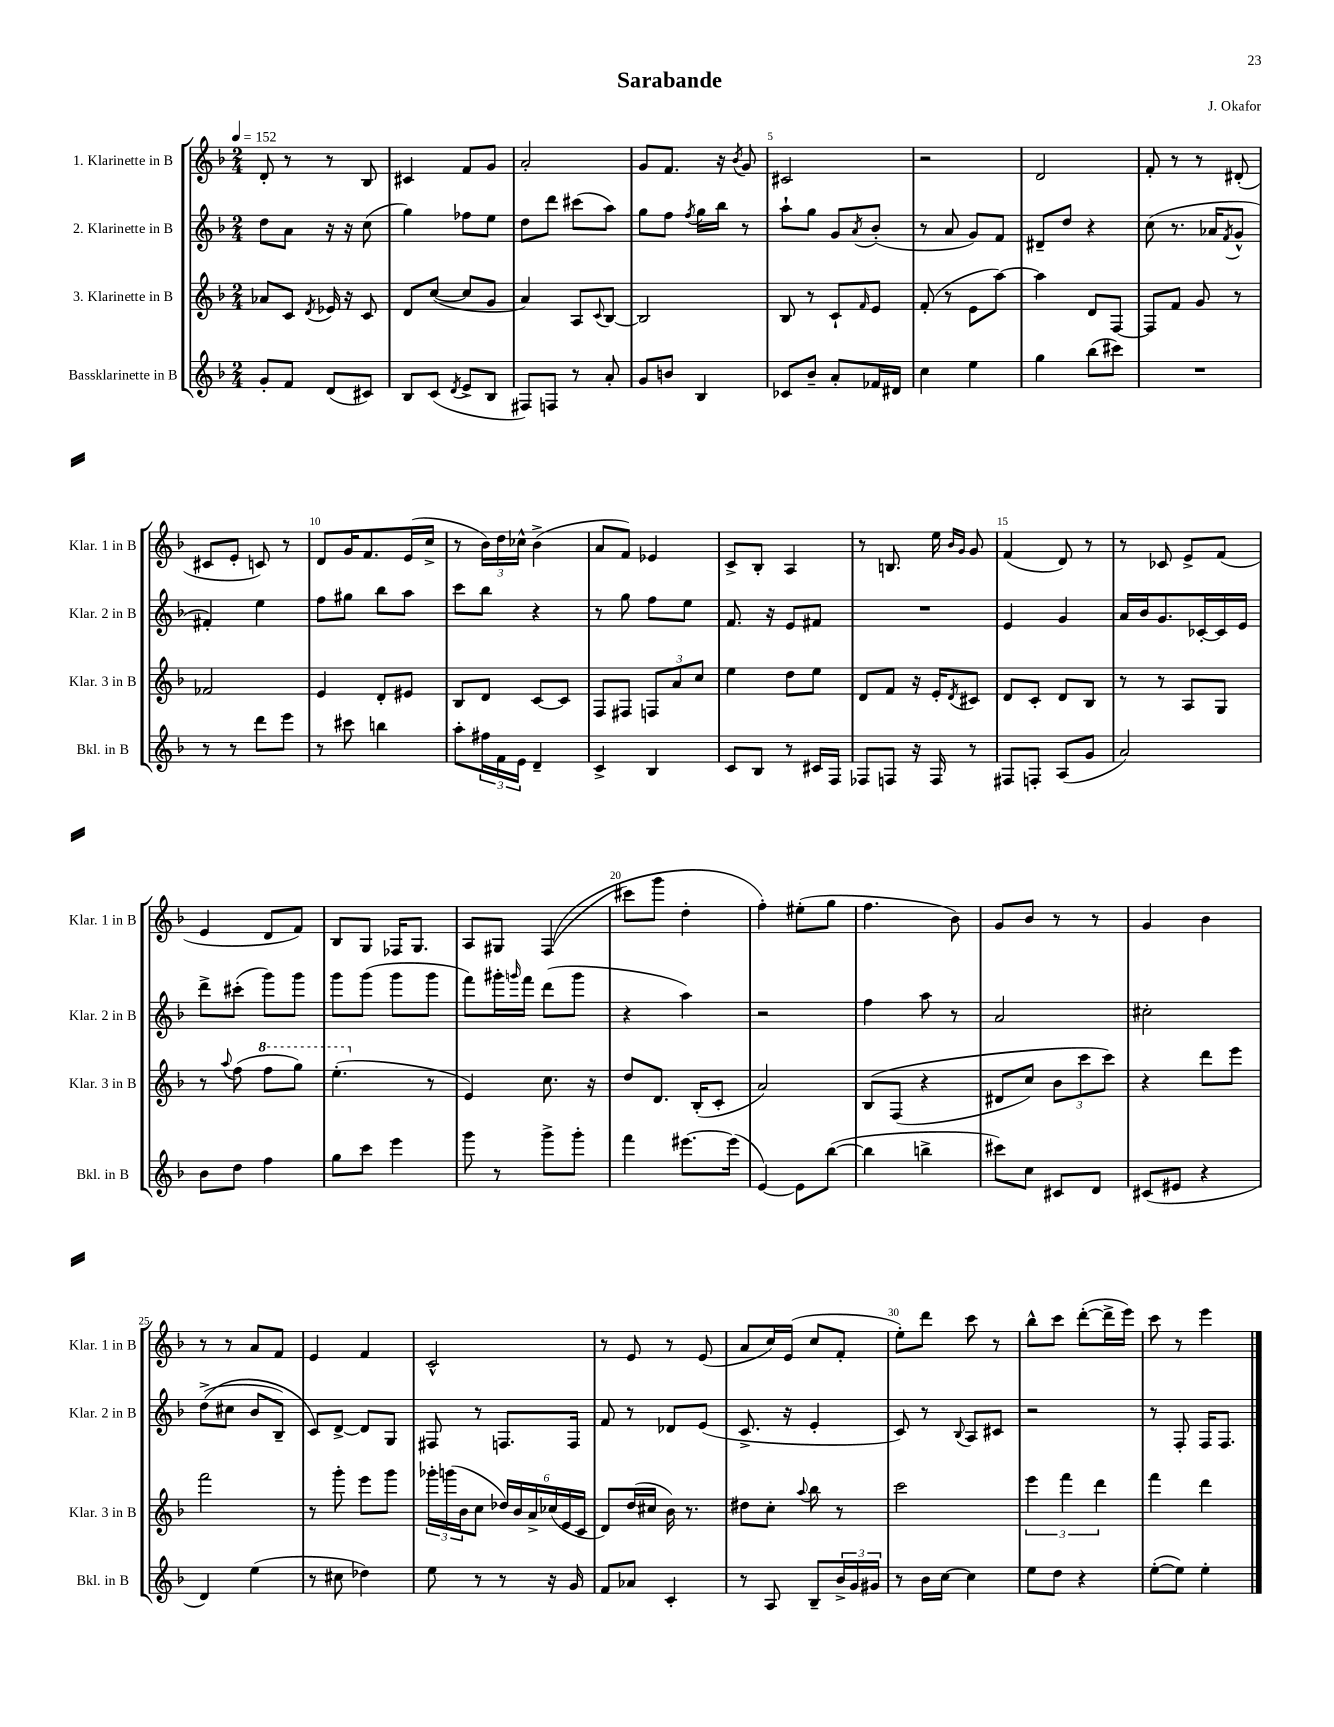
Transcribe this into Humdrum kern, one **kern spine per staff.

**kern	**kern	**kern	**kern
*part4	*part3	*part2	*part1
*staff4	*staff3	*staff2	*staff1
*I"Bassklarinette in B	*I"3. Klarinette in B	*I"2. Klarinette in B	*I"1. Klarinette in B
*I'Bkl. in B	*I'Klar. 3 in B	*I'Klar. 2 in B	*I'Klar. 1 in B
*clefG2	*clefG2	*clefG2	*clefG2
*k[b-]	*k[b-]	*k[b-]	*k[b-]
*M2/4	*M2/4	*M2/4	*M2/4
*MM152	*MM152	*MM152	*MM152
=1	=1	=1	=1
8g'/L	8a-X/L	8dd\L	8d'/
8f/J	8c/J	8a\J	8r
.	8qd/	.	.
(8d/L	16e-X/	16r	8r
.	16r	16r	.
8c#X/J)	8c/	(8cc\	8B-/
=2	=2	=2	=2
8B-/L	8d/L	4gg\)	4c#X/
(8c/J	([8cc/J	.	.
8qd/	.	.	.
8e^/L	8cc/L]	8ff-X\L	8f/L
8B-/J	8g/J	8ee\J	8g/J
=3	=3	=3	=3
8F#X/L)	4a/)	8dd\L	2a'/
8Fn/J	.	8ddd\J	.
8r	8A/L	(8ccc#X\L	.
.	8qqc/	.	.
8a'/	[8B-/J	8aa\J)	.
=4	=4	=4	=4
8g/L	2B-/]	8gg\L	8g/L
8bn/J	.	8ff\J	8.f/J
.	.	8qff/	.
4B-/	.	16gg\LL	.
.	.	16bb-\JJ	16r
.	.	.	8qb-/
.	.	8r	8g/
=5	=5	=5	=5
8c-X/L	8B-/	8aa`\L	2c#X/
8b-~/J	8r	8gg\J	.
8a'/L	8c`/L	8g/L	.
.	16qqf/	8qa/	.
16f-X/L	8e/J	(8b-'/J	.
16d#X/JJ	.	.	.
=6	=6	=6	=6
4cc\	(8f'/	8r	2r
.	8r	8a/	.
4ee\	8e\L	8g/L)	.
.	[8aa\J)	8f/J	.
=7	=7	=7	=7
4gg\	4aa\]	8d#X~/L	2d/
.	.	8dd/J	.
(8bb-\L	8d/L	4r	.
8ccc#X\J)	[8F/J	.	.
=8	=8	=8	=8
2r	8F/L]	(8cc\	8f'/
.	8f/J	8.r	8r
.	8g/	.	8r
.	.	16a-X/KL	.
.	.	8qf/	.
.	8r	8g^^/J	(8d#X'/
!!LO:LB:g=z
=9	=9	=9	=9
8r	2f-X/	4f#X'/)	8c#X/L
8r	.	.	8e'/J
8ddd\L	.	4ee\	8cn/)
8eee\J	.	.	8r
=10	=10	=10	=10
8r	4e/	8ff\L	8d/L
8ccc#X\	.	8gg#X\J	16g/K
.	.	.	8.f/
4bbn\	8d'/L	8bb-\L	.
.	8e#X/J	8aa\J	(16e/L
.	.	.	16cc^/JJ
=11	=11	=11	=11
8aa'\L	8B-/L	8ccc\L	8r
24ff#X\L	8d/J	8bb-\J	24b-\LL)
24f\	.	.	24dd\
24e\JJ	.	.	24cc-X^^\JJ
4d~/	[8c/L	4r	(4b-^\
.	8c/J]	.	.
=12	=12	=12	=12
4c^/	8F/L	8r	8a/L
.	8F#X/J	8gg\	8f/J)
4B-/	12Fn/L	8ff\L	4e-X/
.	12a/	.	.
.	.	8ee\J	.
.	12cc/J	.	.
=13	=13	=13	=13
8c/L	4ee\	8.f/	8c^/L
8B-/J	.	.	8B-'/J
.	.	16r	.
8r	8dd\L	8e/L	4A/
16c#X/LL	8ee\J	8f#X/J	.
16F/JJ	.	.	.
=14	=14	=14	=14
8F-X/L	8d/L	2r	8r
8Fn/J	8f/J	.	8.Bn/
16r	16r	.	.
16F/	16e'/KL	.	16ee\
.	.	.	16qqb-/LL
.	8qd/	.	16qqg/JJ
8r	8c#X/J	.	8g/
=15	=15	=15	=15
8F#X/L	8d/L	4e/	(4f/
8Fn'/J	8c'/J	.	.
(8A/L	8d/L	4g/	8d/)
8g/J	8B-/J	.	8r
=16	=16	=16	=16
2a/)	8r	16a/LL	8r
.	.	16b-/J	.
.	8r	8.g/	8c-X/
.	8A/L	.	8e^/L
.	.	[16c-X'/L	.
.	8G/J	16c-/]	(8f/J
.	.	16e/JJ	.
!!LO:LB:g=z
=17	=17	=17	=17
8b-\L	8r	8ddd^\L	4e/
.	8qqaa/	.	.
8dd\J	(8ff\	(8ccc#X'\J	.
*	*8va	*	*
4ff\	8fff\L	8ggg\L)	8d/L
.	8ggg\J)	8ggg\J	8f/J)
=18	=18	=18	=18
8gg\L	(4.eee'\	8ggg\L	8B-/L
8ccc\J	.	(8ggg\J	8G/J
4eee\	.	8ggg\L	16F-X/KL
.	.	.	8.G/J
*	*X8va	*	*
.	8r	8ggg\J	.
=19	=19	=19	=19
8ggg\	4e/)	8fff\L)	8A/L
8r	.	16ggg#X'\L	8G#X/J
.	.	16qqgggn/	.
.	.	16fff\JJ	.
8ggg^\L	8.cc\	(8ddd\L	((4F/
8ggg'\J	.	8ggg\J	.
.	16r	.	.
=20	=20	=20	=20
4fff\	8dd/L	4r	8ccc#X\L)
.	8.d/J	.	8ggg\J
[8.eee#X\L	.	4aa\)	4dd'\
.	(16B-'/KL	.	.
.	8c'/J	.	.
(16eee#\Jk]	.	.	.
=21	=21	=21	=21
[4e/)	2a/)	2r	4ff'\)
8e\L]	.	.	(8ee#X'\L
([8bb-\J	.	.	8gg\J
=22	=22	=22	=22
4bb-\]	(8B-/L	4ff\	4.ff\
.	(8F/J	.	.
4bbn^\	4r	8aa\	.
.	.	8r	8b-\)
=23	=23	=23	=23
8ccc#X\L)	8d#X/L	2a/	8g/L
8cc\J	8cc/J)	.	8b-/J
8c#X/L	12b-\L	.	8r
.	12ccc\	.	.
8d/J	.	.	8r
.	12ccc\J)	.	.
=24	=24	=24	=24
(8c#X/L	4r	2cc#X'\	4g/
8e#X/J	.	.	.
4r	8ddd\L	.	4b-\
.	8eee\J	.	.
!!LO:LB:g=z
=25	=25	=25	=25
4d/)	2fff\	((8dd^\L	8r
.	.	8cc#X\J	8r
(4ee\	.	8b-/L	8a/L
.	.	8B-~/J)	8f/J
=26	=26	=26	=26
8r	8r	8c/L)	4e/
8cc#X\	8ggg'\	[8d^/J	.
4dd-X\)	8eee\L	8d/L]	4f/
.	8ggg\J	8G/J	.
=27	=27	=27	=27
8ee\	24ggg-X'\LL	8F#X/	2c^^/
.	(24gggn\	.	.
.	24b-\J	.	.
8r	8cc\J	8r	.
8r	24dd-X/LL)	8.Fn/L	.
.	24b-/	.	.
.	24a^/	.	.
16r	(24cc-X/	.	.
.	24e/	.	.
16g/	.	16F/Jk	.
.	24c/JJ	.	.
=28	=28	=28	=28
8f/L	8d/L)	8f/	8r
8a-X/J	(16dd/L	8r	8e/
.	16cc#X/JJ	.	.
4c'/	16b-\)	8d-X/L	8r
.	8.r	.	.
.	.	(8e/J	(8e/
=29	=29	=29	=29
8r	8dd#X\L	8.c^/	8a/L
8A/	8cc'\J	.	16cc/L)
.	.	16r	(16e/JJ
.	8qqaa/	.	.
8B-~/L	8bb-\	4e'/	8cc/L
24b-^/L	8r	.	8f'/J
24g/	.	.	.
24g#X/JJ	.	.	.
=30	=30	=30	=30
8r	2ccc\	8c/)	8ee'\L)
16b-\LL	.	8r	8ddd\J
[16cc\JJ	.	.	.
.	.	8qqB-/	.
4cc\]	.	8A/L	8ccc\
.	.	8c#X/J	8r
=31	=31	=31	=31
8ee\L	6eee\	2r	8bb-^^\L
8dd\J	.	.	8ccc\J
.	6fff\	.	.
4r	.	.	([8ddd'\L
.	6ddd\	.	.
.	.	.	16ddd^\L]
.	.	.	16eee\JJ)
=32	=32	=32	=32
([8ee'\L	4fff\	8r	8ccc\
8ee\J])	.	8F'/	8r
4ee'\	4ddd\	16F/KL	4eee\
.	.	8.F/J	.
==	==	==	==
*-	*-	*-	*-
